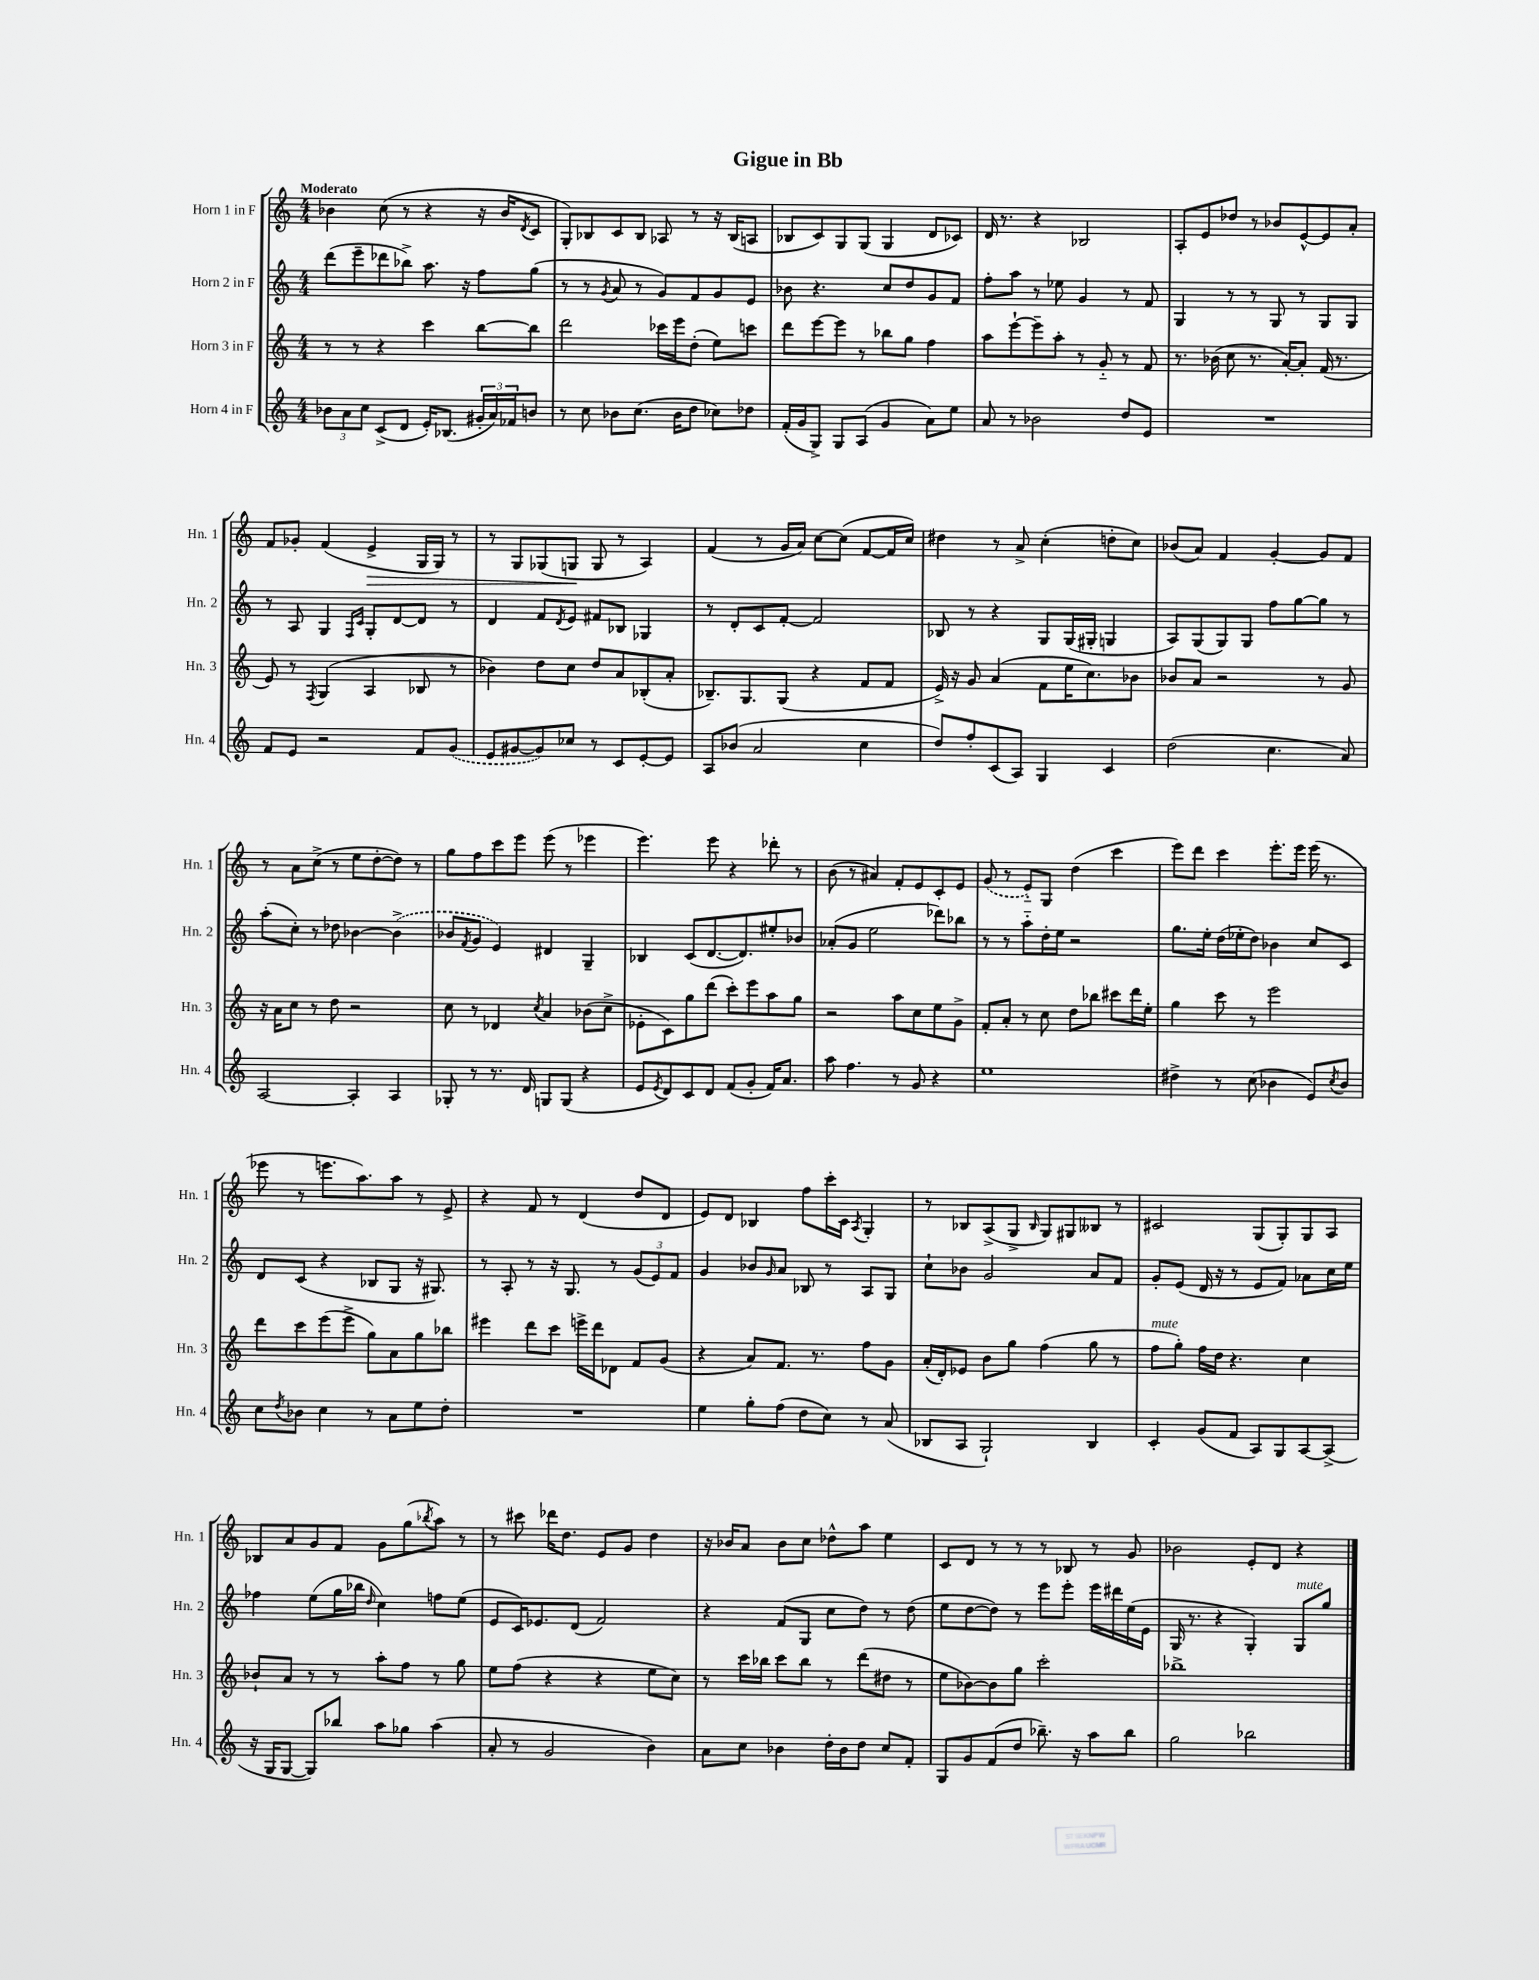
\header { title = "Gigue in Bb" }
<<
\new StaffGroup <<
\new Staff = "s0" \with { instrumentName = "Horn 1 in F" shortInstrumentName = "Hn. 1" } {
    \clef treble \key c \major \numericTimeSignature \time 4/4 \tempo "Moderato"
    bes'4 c''8( r8 r4 r16 bes'16 \acciaccatura { d'8 } c'8 |
    g8-.) bes8 c'8 bes8 aes8 r8 r16 bes16( a8 |
    bes8 c'8) g8 g8( g4 d'8 ces'8) |
    d'16 r8. r4 bes2 |
    a8-. e'8 des''8 r8 bes'8 e'8~-^ e'8 a'8-. |
    f'8 ges'8-. f'4( e'4->\> g16 g16) r8 |
    r8 g8 ges8( g8\! g8 r8 a4) |
    f'4( r8 g'16 a'16) c''8~ c''8( f'8~ f'16 c''16) |
    dis''4 r8 a'8-> c''4-.( d''8-. c''8) |
    bes'8( a'8) f'4 g'4~-. g'8 f'8 |
    r8 a'8 c''8->( r8 e''8 d''8~-. d''8) r8 |
    g''8 f''8 c'''8 e'''8 e'''8( r8 ees'''4 |
    e'''4.) e'''8 r4 des'''8-. r8 |
    b'8( r8 ais'4) f'8-. e'8 c'8-. e'8 |
    \once \slurDashed g'8( r8 e'8-_) g8 d''4( c'''4 |
    e'''8) d'''8 c'''4 e'''8.-. e'''16 e'''16( r8. |
    ees'''8 r8 e'''8. a''8.) a''8 r8 e'8-> |
    r4 f'8 r8 d'4( d''8 d'8 |
    e'8) d'8 bes4 f''8 c'''16-. c'16 \acciaccatura { a8 } g4-. |
    r8 bes8 a8->( g8-> \grace { bes16 } g8) gis8 beses8 r8 |
    cis'2 g8( g8-.) g8 a8 |
    bes8 a'8 g'8 f'8 g'8 g''8( \acciaccatura { bes''8 } a''8) r8 |
    r8 cis'''8 des'''16 d''8. e'8 g'8 d''4 |
    r16 bes'16 a'8 bes'8 c''8 des''8-^ a''8 e''4 |
    c'8 d'8 r8 r8 r8 bes8 r8 g'8 |
    bes'2 e'8-. d'8 r4 \bar "|." |
}
\new Staff = "s1" \with { instrumentName = "Horn 2 in F" shortInstrumentName = "Hn. 2" } {
    \clef treble \key c \major \numericTimeSignature \time 4/4
    d'''8( e'''8-- des'''8 bes''8->) a''8. r16 f''8 g''8( |
    r8 r8 \acciaccatura { g'8 } a'8 r8 g'8) f'8 g'8 e'8 |
    bes'8 r4. c''8 d''8 g'8 f'8 |
    f''8-. a''8 r8 ees''8 g'4 r8 f'8 |
    g4 r8 r8 g8 r8 g8 g8 |
    r8 a8 g4 \grace { f16 c'16 } g8-. d'8~ d'8 r8 |
    d'4 f'8 \acciaccatura { d'8 } e'8 fis'8 bes8 ges4 |
    r8 d'8-. c'8 f'8~-. f'2 |
    bes8 r8 r4 g8 g16( gis16-. g4 |
    a8) g8( g8) g8 f''8 g''8~ g''8 r8 |
    a''8-.( c''8-.) r8 des''8 bes'4~ \once \slurDashed bes'4->( |
    bes'8 \acciaccatura { f'8 } g'8 e'4) dis'4 g4-- |
    bes4 c'8( d'8.~ d'8.) eis''8-. bes'8 |
    aes'8-.( g'8 e''2 des'''8) bes''8 |
    r8 r8 a''8-_ d''16-. e''16 r2 |
    g''8. e''16-. d''16( ees''16-. d''8) bes'4 c''8 c'8 |
    d'8 c'8( r4 bes8 g8 r16 gis8.) |
    r8 a8-. r8 r16 g8. r8 \tuplet 3/2 { g'8( e'8) f'8 } |
    g'4 bes'8 \grace { g'16 } a'8 bes8 r8 a8 g8 |
    c''8-! bes'8 g'2 a'8 f'8 |
    g'8-. e'8( d'16 r16 r8 e'8 f'8) aes'8 c''16 e''16 |
    fes''4 e''8( g''16 bes''16 \grace { d''16 } c''4) f''8 e''8( |
    e'8 c'16) ees'8. d'8( f'2) |
    r4 f'8( g8 c''8 d''8) r8 d''8( |
    e''8 d''8~ d''8) r8 e'''8 e'''8-. e'''16 dis'''16 e''16( e'16 |
    g16 r8. r4 g4-.) g8^\markup { \italic "mute" } g''8 \bar "|." |
}
\new Staff = "s2" \with { instrumentName = "Horn 3 in F" shortInstrumentName = "Hn. 3" } {
    \clef treble \key c \major \numericTimeSignature \time 4/4
    r8 r8 r4 c'''4 b''8~ b''8 |
    d'''2 ces'''16 e'''16 d''8-.( e''8) c'''8 |
    d'''8 e'''8~ e'''8 r8 bes''8 g''8 f''4 |
    a''8 e'''8~-! e'''8-- a''8-. r8 g'8-_ r8 f'8 |
    r8. bes'16( c''8 r8. a'16~-.) a'8-. f'16( r8. |
    e'8) r8 \acciaccatura { f8 } g4( a4 bes8 r8 |
    bes'4) d''8 c''8 d''8 a'8 bes8-.( a'8-. |
    bes8.--) g8. g8( r4 f'8 f'8 |
    e'16->) r16 g'8 a'4( f'8 e''16 c''8.) bes'8 |
    bes'8 a'8 r2 r8 g'8 |
    r16 a'16 c''8 r8 d''8 r2 |
    c''8 r8 des'4 \acciaccatura { c''8 } a'4 bes'8( c''8-> |
    ees'8-. c'8) g''8 d'''8( c'''8-.) e'''8 a''8 g''8 |
    r2 a''8 c''8 e''8 g'8-> |
    f'8-. a'8-. r8 c''8 d''8 bes''8 cis'''8 d'''16 e''16-. |
    g''4 c'''8 r8 e'''2 |
    d'''8 c'''8 e'''8( e'''8-> g''8) a'8 g''8 bes''8 |
    eis'''4 d'''8 c'''8 e'''16-> d'''16 des'8 f'8 g'8( |
    r4 a'8) f'8. r8. f''8 g'8 |
    a'16-.( d'16-.) ees'8 b'8 g''8 f''4( g''8 r8 |
    f''8^\markup { \italic "mute" } g''8-.) f''16 d''16 r4. c''4 |
    bes'8-! a'8 r8 r8 a''8-. f''8 r8 g''8 |
    e''8 f''8( r4 r4 e''8 c''8) |
    r8 c'''16 bes''16 c'''8 bes''8 r8 d'''8( dis''8 r8 |
    e''8 bes'8~) bes'8 g''8 c'''2-. |
    bes''1-> \bar "|." |
}
\new Staff = "s3" \with { instrumentName = "Horn 4 in F" shortInstrumentName = "Hn. 4" } {
    \clef treble \key c \major \numericTimeSignature \time 4/4
    \tuplet 3/2 { bes'8 a'8 c''8 } c'8->( d'8 e'16-.) bes8.( \tuplet 3/2 { gis'16-. a'16) fes'16 } b'8 |
    r8 c''8 bes'8 c''8.( bes'16 d''8 ces''8) des''8 |
    f'16-.( g'16 g8->) g8 a8( g'4 a'8) e''8 |
    a'8 r8 bes'2 d''8 e'8 |
    R1 |
    f'8 e'8 r2 f'8 \once \slurDashed g'8( |
    e'8 gis'8~ gis'8) ces''8 r8 c'8 e'8~-. e'8 |
    a8 bes'8( a'2 c''4 |
    d''8) f''8-. c'8( a8) g4 c'4 |
    d''2( c''4. a'8) |
    a2~ a4-. a4 |
    ges8-. r8 r8. d'16 g8 g8( r4 |
    e'8 \acciaccatura { e'8 } d'8) c'8 d'8 f'8( g'8-. f'16) a'8. |
    a''8 f''4. r8 g'8 r4 |
    e''1 |
    dis''4-> r8 c''8( bes'4 e'8) \acciaccatura { c''8 } bes'8 |
    c''8 \acciaccatura { d''8 } bes'8 c''4 r8 a'8 e''8 d''8-. |
    R1 |
    e''4 g''8-. f''8( d''8 c''8) r8 a'8( |
    bes8 a8 g2-!) bes4 |
    c'4-. g'8( f'8 a8) g8 a8~ a8->( |
    r16 g16 g8~ g8) bes''8 a''8 ges''8 a''4( |
    a'8-. r8 g'2 b'4) |
    a'8 c''8 bes'4 d''16-. bes'16 d''8 c''8 f'8-. |
    g8 g'8 f'8( d''8 bes''8.--) r16 a''8 bes''8 |
    g''2 bes''2 \bar "|." |
}
>>
>>
\layout { \context { \Score \remove "Bar_number_engraver" } }
